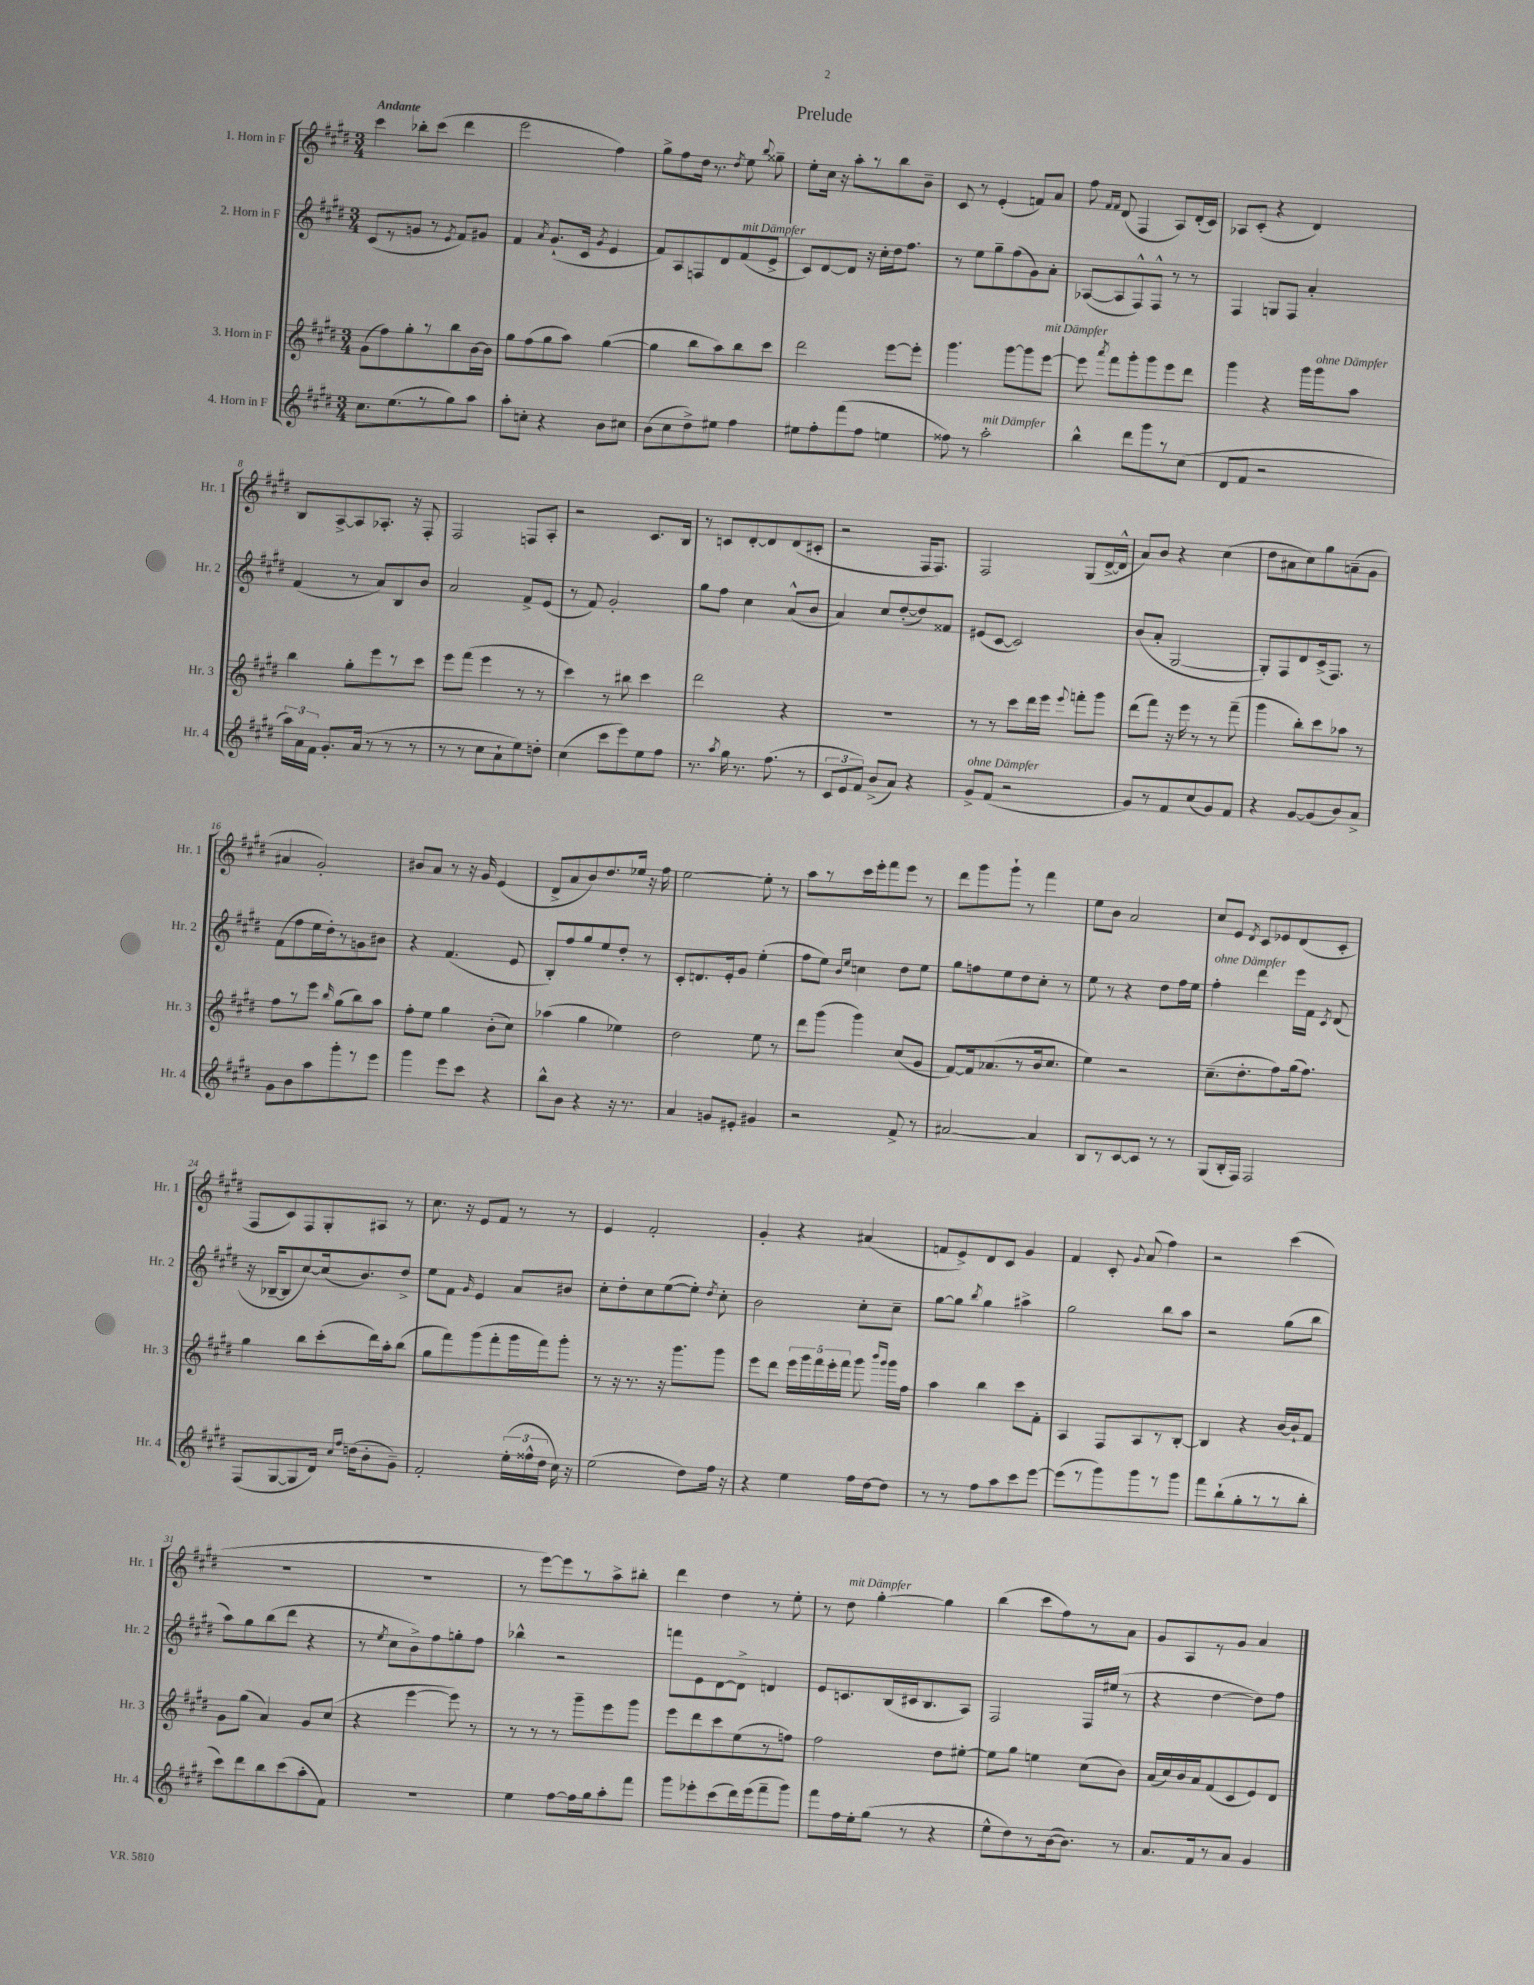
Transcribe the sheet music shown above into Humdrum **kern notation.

**kern	**kern	**kern	**kern
*staff4	*staff3	*staff2	*staff1
*clefG2	*clefG2	*clefG2	*clefG2
*k[f#c#g#d#]	*k[f#c#g#d#]	*k[f#c#g#d#]	*k[f#c#g#d#]
*M3/4	*M3/4	*M3/4	*M3/4
8.cc#	(8g#	(8c#	4ccc#
.	8ff#)	8r	.
(8.ee	.	.	.
.	8gg#'	8g	8bb-'
8r	8r	8r	(8ccc#
.	.	8qe	.
8gg#)	8bb	8f#)	4ddd#
8aa	[16b	8g#	.
.	16b]	.	.
=	=	=	=
8aa'	8gg#	4f#	2eee
8cc'	(8ff#	.	.
.	.	8qa	.
4r	8gg#	(8.g#`	.
.	8aa)	.	.
.	.	16c#	.
.	.	8qg#	.
8b	([4gg#	4e	4ff#)
8cc#	.	.	.
=	=	=	=
(8b	4gg#]	8f#)	8gg#^
8cc#	.	8A	8ff#
8dd#^)	8bb	8F	16dd#
.	.	.	8.r
8ee#	8aa)	8d#	.
.	.	.	8qdd#
4ff#	8bb	(8f#	8ee
.	.	.	8qqbb
.	8ccc#	8e^	8gg##~
=	=	=	=
8ee#	2ddd#	8c#)	8ee'
8ff#'	.	[8d#	16cc#
.	.	.	16r
(8fff#	.	8d#]	8aa'
8ff#	.	16r	8r
.	.	16cc#'	.
4ee	[8eee	16dd#	8bb
.	.	8.ff#	.
.	8eee']	.	8b~
=	=	=	=
8ff##)	4.ggg#	8r	8c#
8r	.	8ee	8r
2aa'	.	8gg#~	(4e'
.	[8ggg#	(8ff#	.
.	8ggg#]	8g#)	8f)
.	[8eee	8a'	8a
=	=	=	=
4bb^^	8eee]	([8A-	8ff#
.	.	.	16qqf#
.	8qaaa	.	16qqf#
.	8fff#	8A-]	(8d#
8ddd#	8ggg#'	8F#^^)	4F#
8ggg#	8ggg#	8F#^^	.
8r	8eee	8r	8A)
(8cc#	8ddd#	8r	(16d#'
.	.	.	16c#)
=	=	=	=
8d#	4ggg#	4F#	8A-
8f#	.	.	(8c#'
2r	4r	8G	4r
.	.	8F#	.
.	16ggg#	4a'	4d#)
.	16ggg#	.	.
.	8aa	.	.
=	=	=	=
24aa)	4bb	(4f#	8B
24a	.	.	.
24f#	.	.	.
8.g#'	.	.	[8A^
.	8gg#'	8r	8A]
(16a	.	.	.
8r	8eee	8a)	8.A-'
8r	8r	8B	.
.	.	.	16r
8r	8ccc#	8b	8F#'
=	=	=	=
8r	8eee	2a	2F#
8r	(8fff#	.	.
8cc#	4eee	.	.
8a`	.	.	.
8ee)	8r	8f#^	8F
8dd'	8r	(8e	8A'
=	=	=	=
(4cc#	4ccc#)	8r	2r
.	.	8f#)	.
8ccc#	8r	2g#'	.
8eee)	8bb#	.	.
8ee	4ccc#	.	8.c#
8ff#	.	.	.
.	.	.	16B
=	=	=	=
8.r	2ddd#	8gg#	8r
.	.	8ff#	8c
8qaa	.	.	.
16gg#	.	.	.
8.r	.	4cc#	[8d#'
.	.	.	8d#]
(8.ff#	.	.	.
.	4r	(8a^^	(8d#
8r	.	8b	8c#'
=	=	=	=
12c#	2.r	4a)	2r
12e	.	.	.
12f#)	.	.	.
(8b^	.	8cc#	.
8a)	.	([8dd#'	.
4r	.	8dd#])	16F#
.	.	.	8.F#)
.	.	8f##	.
=	=	=	=
8g#^	8r	(8e#	2F#
(8f#	8r	[8c#	.
2r	8ccc#	2c#])	.
.	16ddd#	.	.
.	16eee	.	.
.	8qqeee	.	.
.	8fff'	.	(8G#
.	8ggg#	.	[16d#^
.	.	.	16d#^^]
=	=	=	=
8g#)	(8ddd#	(8b	8a)
8r	8fff#)	8a'	8b
8f#	16r	[2G#	4r
.	16eee	.	.
(8cc#	8r	.	.
8g#)	8r	.	(4cc#
8f#	(8fff#~	.	.
=	=	=	=
4r	4ggg#	8G#'])	8dd#
.	.	8F#	8a#
[8g#	8bb')	8d#	8cc#)
(8g#]	8ccc#	(16c#^	8gg#
.	.	8.F#)	.
8b)	8aa-	.	(8a~
8a^	8r	8r	8g#
=	=	=	=
8g#	8ff#	(8f#	4a#
8b	8r	8ff#	.
8aa	8eee	16ee	2g#')
.	.	16dd#')	.
.	16qqbb	.	.
8ggg#'	(8gg#	8r	.
8r	8bb)	8g	.
8eee	8aa	8b#	.
=	=	=	=
4ggg#	8ff#'	4r	8b#
.	8ee	.	8a
8eee	4gg#	(4.f#	8r
8ccc#	.	.	16r
.	.	.	16g#
4r	(8b'	.	(4e
.	8cc#)	8e	.
=	=	=	=
8bb^^	(4aa-	8B')	8d#^
8b	.	8ff#	8a
4r	4gg#	8gg#	8b)
.	.	8ee	8.dd#
16r	4ee-)	8dd#'	.
8.r	.	.	16ee-
.	.	8r	16r
.	.	.	16ff#
=	=	=	=
4a	2dd#	8c#'	[2ee
.	.	8.d	.
8g	.	.	.
.	.	16e'	.
8e#'	.	8g#	.
4g#	8ee	(4ee'	8ee']
.	8r	.	8r
=	=	=	=
2r	8ddd#	8ff#	8aa
.	(8ggg#	8ee)	8r
.	.	16qqb	.
.	.	16qqee	.
.	4ggg#)	4cc	16ccc#
.	.	.	16eee'
.	.	.	8fff#
8f#^	(8cc#	8dd#	8eee
8r	8g#	8ee	8r
=	=	=	=
[2a#	[8f#)	8gg#	8ddd#
.	16f#]	8ff	8ggg#
.	(8.a-	.	.
.	.	8ee	8ggg#`
.	8r	8dd#	8r
4a#]	16b	8cc#'	4fff#
.	8.cc#	.	.
.	.	8r	.
=	=	=	=
8B	4ee)	8ee	8ee
8r	.	8r	8b
[8c#	2r	4r	2a
8c#]	.	.	.
8r	.	8dd#	.
8r	.	16ff#	.
.	.	16ee	.
=	=	=	=
(8G#	(8.cc#~	4ff#'	8cc#
16B'	.	.	8e
16F#)	8.dd#'	.	.
.	.	.	8qd#
2F#	.	4ddd#	8c#
.	8ff#)	.	8e-
.	(16gg#	16eee	(8d#
.	8.ff#)	16f#	.
.	.	8qc#	.
.	.	(8d#	8c#'
=	=	=	=
(8F#	4gg#	16r	8F#
.	.	[16B-~	.
[8G#	.	8B-]	8c#)
8G#]	8bb	[8cc#)	8F#
16d#)	(8ccc#'	(16cc#]	8G#'
16qqcc#	.	.	.
16qqff#	.	.	.
(16dd	.	8.b)	.
8b'	16ddd#)	.	8A#
.	16aa'	.	.
8g#~)	(8bb	8dd#^	8r
=	=	=	=
2f#'	8gg#	8ee	8.cc#
.	8fff#)	8f#	.
.	.	.	16r
.	.	16qqg#	.
.	(8ggg#	4e	8e
.	8fff#'	.	8f#
(24ee'	16ggg#	8a	8r
24ff##^^	.	.	.
.	16fff#)	.	.
24dd#	.	.	.
16cc#)	8ggg#'	8b#	8r
16r	.	.	.
=	=	=	=
(2ee	8r	8cc#'	4e
.	16r	8dd#'	.
.	8.r	.	.
.	.	8cc#	2f#'
.	16r	([8ee	.
.	8.ggg#	.	.
8dd#)	.	8ee'])	.
.	.	8qdd#	.
16ff#	8ggg#	8cc#'	.
16r	.	.	.
=	=	=	=
4r	8eee	2b	4g#'
.	8ddd#	.	.
4ee	20eee	.	4r
.	20ggg#	.	.
.	20fff#	.	.
.	20eee'	.	.
.	20fff#	.	.
16ff#	8ggg#	8cc#'	(4a#
[16dd#	.	.	.
.	16qqbbb	.	.
.	16qqggg#	.	.
8dd#]	16ggg#	8cc#~	.
.	16ff#	.	.
=	=	=	=
8r	4aa	[8gg#	8f
8r	.	8gg#]	8e^)
.	.	8qbb	.
8ff#	4bb	4gg#	8d#
8aa	.	.	8c#
8ccc#	8ccc#	4aa#^	4g#
[8eee	8f#'	.	.
=	=	=	=
(8eee]	4A	2gg#	4f#
8r	.	.	.
8ggg#)	8F#	.	8c#'
.	.	.	8qqg#
8ggg#	8A	.	(8a
8r	8r	8bb	4ff#)
8ggg#	[8B'	8aa	.
=	=	=	=
8fff#	4B]	2r	2r
(8bb`	.	.	.
8gg#'	4r	.	.
8r	.	.	.
8r	[16b	(8gg#	(4ccc#
.	16b`]	.	.
8bb'	8f#	8bb	.
=	=	=	=
8ccc#)	8g#	8aa)	2.r
8ddd#	(8gg#	8gg#	.
8bb	4a)	(8bb	.
(8ccc#	.	8ddd#	.
8aa'	8g#	4r	.
8f#)	(8cc#	.	.
=	=	=	=
2.r	4r	8r	2.r
.	.	8qee	.
.	.	8cc#	.
.	[4eee	8b^)	.
.	.	8ff#	.
.	8eee])	8gg'	.
.	8r	8ff#	.
=	=	=	=
4ee	8r	4bb-^^	8r
.	8r	.	[8eee)
[8ff#	8r	2r	8eee]
16ff#]	8ggg#~	.	8r
16gg#	.	.	.
8aa'	8eee	.	8aa^
8fff#	8ggg#	.	8bb#'
=	=	=	=
8ggg#	8eee	8fff	4ddd#
8eee-'	8ddd#	8e	.
(8ccc#	8ccc#	[8d#	4dd#
16ddd#)	(8ee	8d#^]	.
(16eee-	.	.	.
8fff#~	8r	4d	8r
8ggg#)	8ff)	.	8ee'
=	=	=	=
8fff#	2ff#	8e	8r
16ff#	.	8.c	8dd#
16ee'	.	.	.
(8gg#	.	.	[4gg#'
.	.	(16B	.
8r	.	16c#	.
.	.	8.B	.
4r	8dd#	.	4gg#]
.	[8ee#'	8A)	.
=	=	=	=
8ee^^	8ee#]	2F#	(4bb
8dd#)	8gg#	.	.
8r	4ee	.	8ccc#
([16b	.	.	8ff#)
8.b])	.	.	.
.	(8cc#	16F#	8r
.	.	(16ee#	.
8r	8b)	8r	8a
=	=	=	=
8.a	(16a	4r	8g#
.	16cc#)	.	.
.	16b	.	8A
16f#	16a	.	.
8r	(8f#	[4dd#	8r
8a	8c#	.	8g#
4g#	8e)	8dd#])	4a
.	8d#	8ff#	.
==	==	==	==
*-	*-	*-	*-
